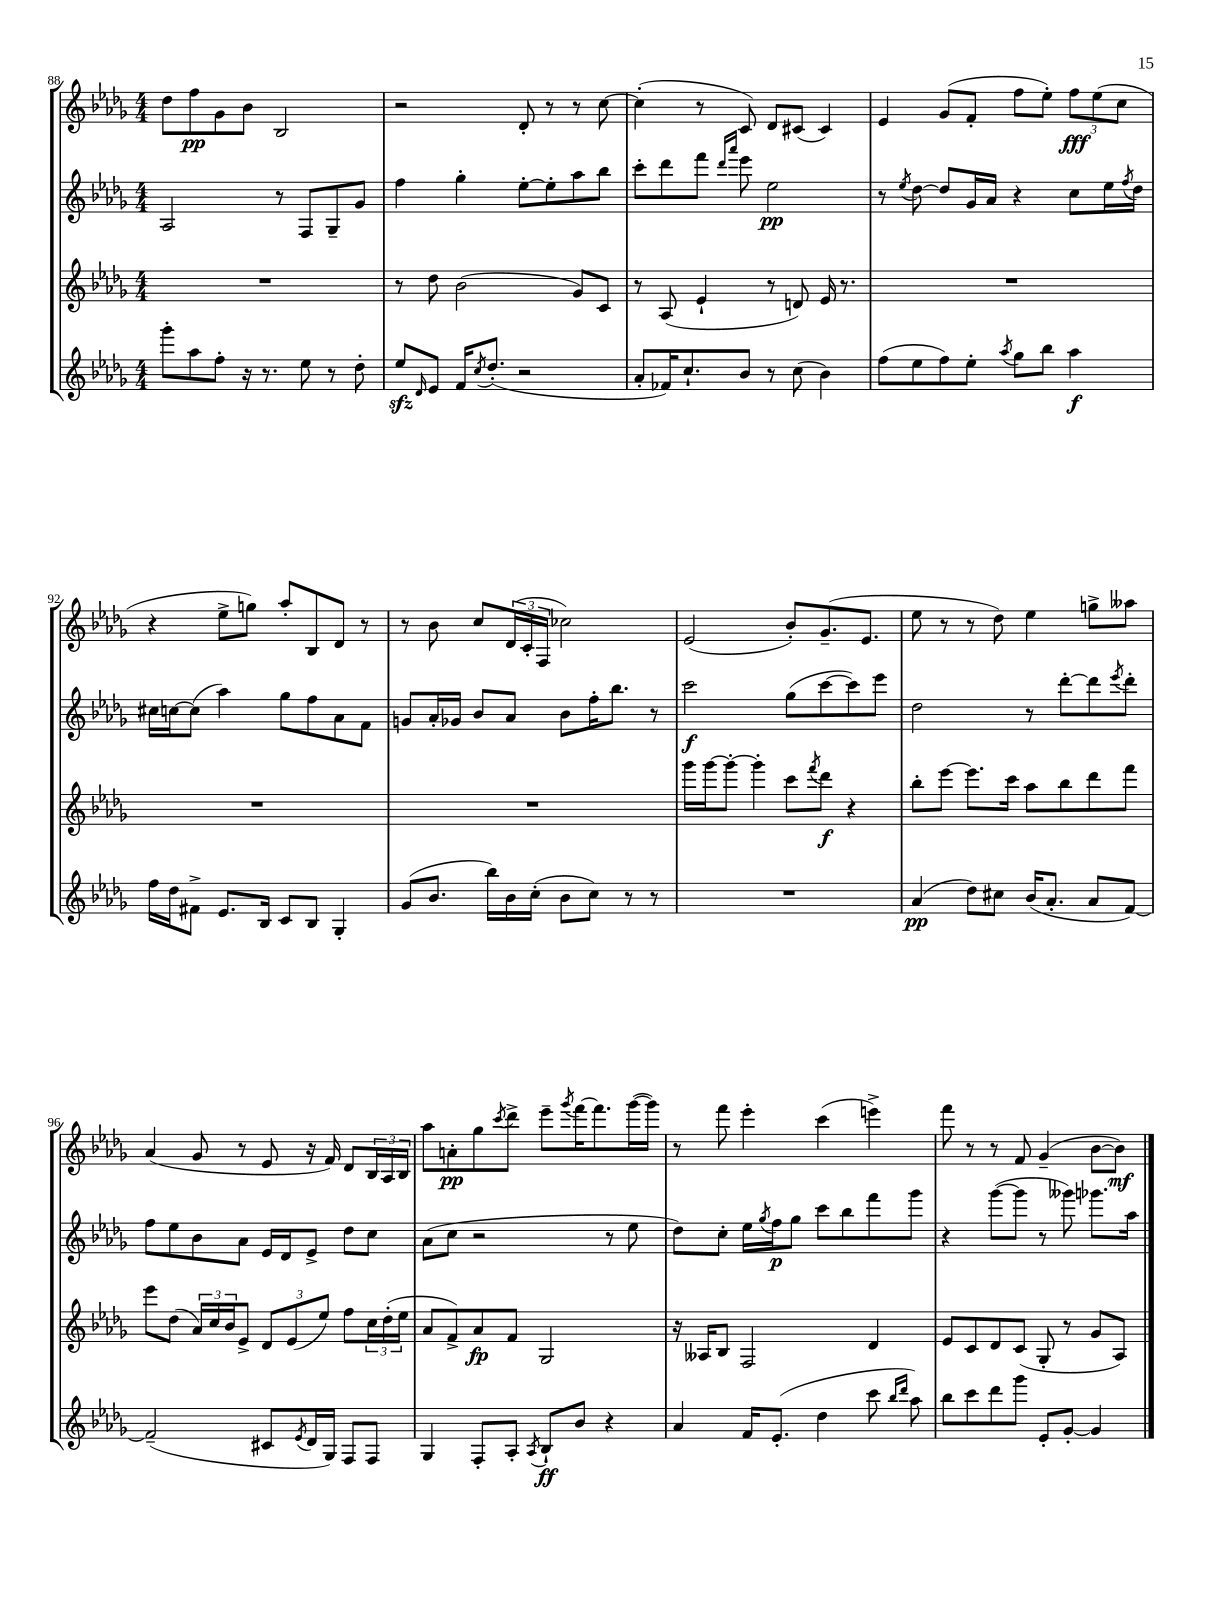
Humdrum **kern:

**kern	**kern	**kern	**kern
*staff4	*staff3	*staff2	*staff1
*clefG2	*clefG2	*clefG2	*clefG2
*k[b-e-a-d-g-]	*k[b-e-a-d-g-]	*k[b-e-a-d-g-]	*k[b-e-a-d-g-]
*M4/4	*M4/4	*M4/4	*M4/4
8ggg-'	1r	2A-	8dd-
8aa-	.	.	8ff
8ff'	.	.	8g-
16r	.	.	8b-
8.r	.	.	.
.	.	8r	2B-
8ee-	.	8F	.
8r	.	8G-~	.
8dd-'	.	8g-	.
=	=	=	=
8ee-	8r	4ff	2r
16qqd-	.	.	.
8e-	8dd-	.	.
16f	(2b-	4gg-'	.
8qcc	.	.	.
(8.dd-'	.	.	.
2r	.	[8ee-'	8d-'
.	.	8ee-']	8r
.	8g-)	8aa-	8r
.	8c	8bb-	[8cc
=	=	=	=
8a-'	8r	8ccc'	(4cc']
16f-)	(8A-	8ddd-	.
8.cc`	.	.	.
.	4e-`	8fff	8r
.	.	16qqddd-	.
.	.	16qqaaa-	.
8b-	.	8eee-	8c)
8r	8r	2ee-	8d-
(8cc	8d)	.	(8c#
4b-)	16e-	.	4c#)
.	8.r	.	.
=	=	=	=
(8ff	1r	8r	4e-
.	.	8qee-	.
8ee-	.	[8dd-	.
8ff)	.	8dd-]	(8g-
8ee-'	.	16g-	8f'
.	.	16a-	.
8qaa-	.	.	.
8gg-	.	4r	8ff
8bb-	.	.	8ee-')
4aa-	.	8cc	12ff
.	.	.	(12ee-
.	.	16ee-	.
.	.	.	12cc
.	.	8qff	.
.	.	16dd-	.
=	=	=	=
16ff	1r	16cc#	4r
16dd-	.	[16cc	.
8f#^	.	(8cc]	.
8.e-	.	4aa-)	8ee-^
.	.	.	8gg)
16B-	.	.	.
8c	.	8gg-	8aa-'
8B-	.	8ff	8B-
4G-'	.	8a-	8d-
.	.	8f	8r
=	=	=	=
(8g-	1r	8g	8r
8.b-	.	16a-'	8b-
.	.	16g-	.
.	.	8b-	8cc
16bb-)	.	.	.
16b-	.	8a-	(24d-
.	.	.	24c'
(16cc'	.	.	.
.	.	.	24F
8b-	.	8b-	2cc-)
8cc)	.	16ff'	.
.	.	8.bb-	.
8r	.	.	.
8r	.	8r	.
=	=	=	=
1r	16ggg-	2ccc	(2e-
.	[16ggg-	.	.
.	8ggg-'_	.	.
.	4ggg-']	.	.
.	8ccc	(8gg-	8b-')
.	8qfff	.	.
.	8ddd-	[8ccc	(8.g-~
.	4r	8ccc])	.
.	.	.	8.e-
.	.	8eee-	.
=	=	=	=
(4a-	8bb-'	2dd-	8ee-
.	[8eee-	.	8r
8dd-)	8.eee-]	.	8r
8cc#	.	.	8dd-)
.	16ccc	.	.
(16b-	8aa-	8r	4ee-
8.a-'	.	.	.
.	8bb-	[8ddd-'	.
8a-	8ddd-	8ddd-]	8gg^
.	.	8qeee-	.
[8f)	8fff	8ddd-'	8aa--
=	=	=	=
(2f~]	8eee-	8ff	(4a-
.	(8dd-	8ee-	.
.	24a-)	8b-	8g-
.	24cc	.	.
.	24b-	.	.
.	8e-^	8a-	8r
8c#	12d-	16e-	8e-
.	.	16d-	.
.	(12e-	.	.
8qe-	.	.	.
16d-	.	8e-^	16r
.	12ee-)	.	.
16G-)	.	.	16f)
8F	8ff	8dd-	8d-
8F	24cc	8cc	24B-
.	(24dd-'	.	24A-
.	24ee-	.	24B-
=	=	=	=
4G-	8a-	(8a-	8aa-
.	8f^)	8cc	8a'
8F'	8a-	2r	8gg-
.	.	.	8qccc
8A-'	8f	.	8ddd-^
8qA-	.	.	.
8B-`	2G-	.	8eee-~
.	.	.	8qggg-
8b-	.	.	[16fff
.	.	.	8.fff]
4r	.	8r	.
.	.	8ee-	([16ggg-
.	.	.	16ggg-])
=	=	=	=
4a-	16r	8dd-)	8r
.	16A--	.	.
.	8B-	8cc'	8fff
16f	2F	16ee-	4eee-'
.	.	8qgg-	.
(8.e-'	.	16ff	.
.	.	8gg-	.
4dd-	.	8ccc	(4ccc
.	.	8bb-	.
8ccc	4d-	8fff	4eee^)
16qqbb-	.	.	.
16qqddd-	.	.	.
8aa-)	.	8ggg-	.
=	=	=	=
8bb-	8e-	4r	8fff
8ccc	8c	.	8r
8ddd-	8d-	([8ggg-	8r
8ggg-	(8c	8ggg-]	8f
8e-'	8G-'	8r	(4g-~
[8g-'	8r	8ggg--)	.
4g-]	8g-	8.ggg-	[8b-
.	8A-)	.	8b-])
.	.	16aa-	.
==	==	==	==
*-	*-	*-	*-
